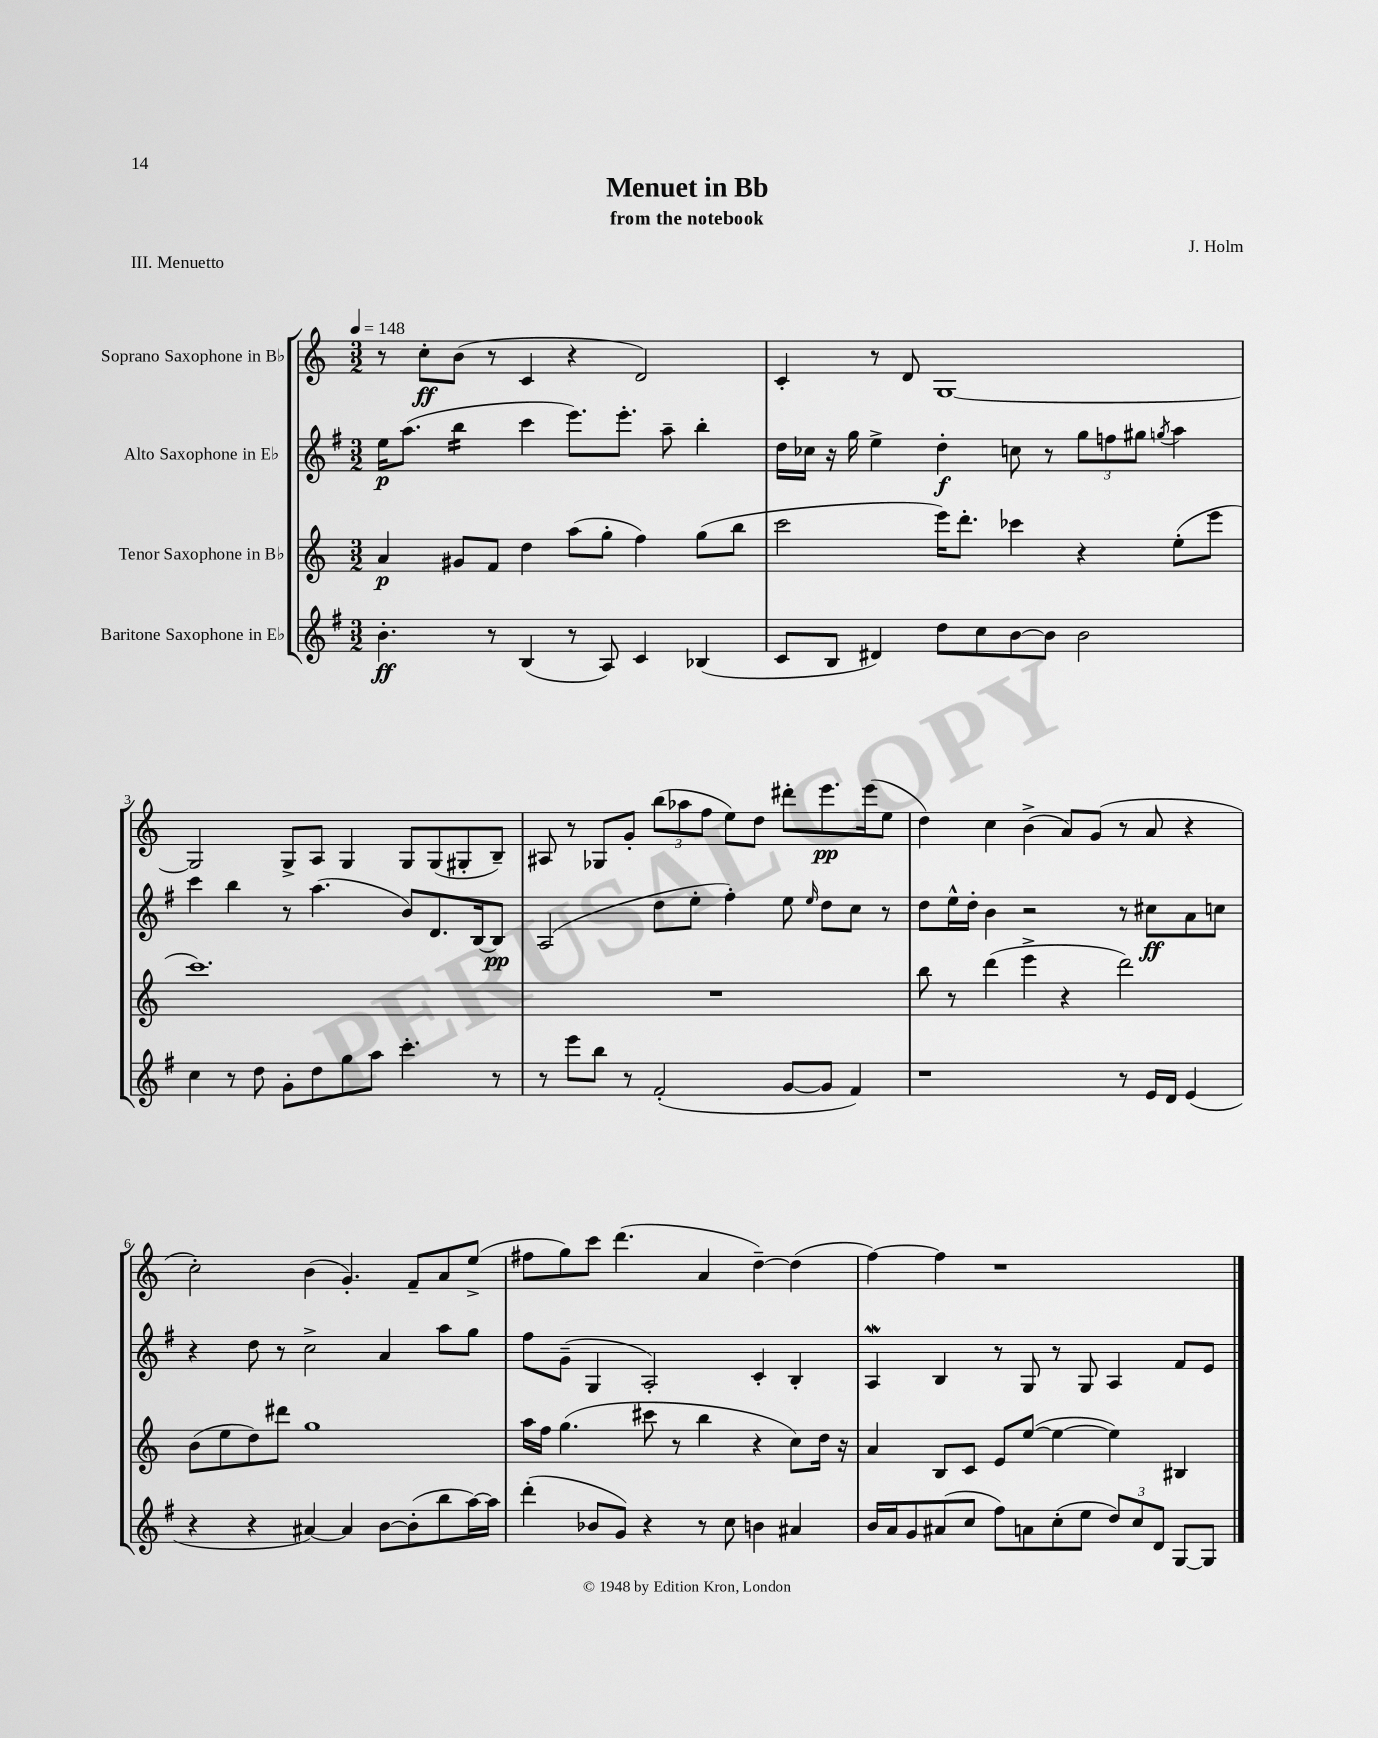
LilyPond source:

\header { title = "Menuet in Bb" composer = "J. Holm" subtitle = "from the notebook" piece = "III. Menuetto" }
<<
\new StaffGroup <<
\new Staff = "s0" \with { instrumentName = "Soprano Saxophone in Bb" } {
    \clef treble \key c \major \numericTimeSignature \time 3/2 \tempo 4 = 148
    \autoBeamOff r8 c''8[-.\ff b'8]( r8 c'4 r4 d'2) |
    c'4-. r8 d'8 g1~ |
    g2 g8[-> a8] g4 g8[ g8( gis8-. b8]--) |
    ais8 r8 ges8[ g'8]-. \tuplet 3/2 { b''8[( aes''8 f''8] } e''8[) d''8] dis'''8[-. e'''8.\pp e'''16( e''8] |
    d''4) c''4 b'4->( a'8[) g'8]( r8 a'8 r4 |
    c''2-.) b'4( g'4.-.) f'8[-- a'8 e''8]->( |
    fis''8[ g''8) c'''8] d'''4.( a'4 d''4~--) d''4( |
    f''4~) f''4 r1 \bar "|." |
}
\new Staff = "s1" \with { instrumentName = "Alto Saxophone in Eb" } {
    \clef treble \key g \major \numericTimeSignature \time 3/2
    \autoBeamOff e''16[\p a''8.]( b''4:16 c'''4 e'''8.[) e'''8.]-. a''8-- b''4-. |
    d''16[ ces''16] r16 g''16 e''4-> d''4-.\f c''8 r8 \tuplet 3/2 { g''8[ f''8 gis''8] } \acciaccatura { g''8 } a''4 |
    c'''4 b''4 r8 a''4.( b'8[) d'8. b16~ b8]\pp |
    a2( d''8[ e''8]-. fis''4-.) e''8 \grace { e''16 } d''8[ c''8] r8 |
    d''8[ e''16-^ d''16]-. b'4 r2 r8 cis''8[\ff a'8 c''8] |
    r4 d''8 r8 c''2-> a'4 a''8[ g''8] |
    fis''8[ g'8]--( g4 a2-.) c'4-. b4-. |
    a4\mordent b4 r8 g8 r8 g8 a4 fis'8[ e'8] \bar "|." |
}
\new Staff = "s2" \with { instrumentName = "Tenor Saxophone in Bb" } {
    \clef treble \key c \major \numericTimeSignature \time 3/2
    \autoBeamOff a'4\p gis'8[ f'8] d''4 a''8[( g''8]-. f''4) g''8[( b''8] |
    c'''2 e'''16[) d'''8.]-. ces'''4 r4 e''8[-.( e'''8] |
    c'''1.) |
    R1. |
    b''8 r8 d'''4( e'''4-> r4 d'''2) |
    b'8[( e''8 d''8) dis'''8] g''1 |
    a''16[ f''16] g''4.( cis'''8 r8 b''4 r4 c''8[) d''16] r16 |
    a'4 b8[ c'8] e'8[ e''8]~( e''4~ e''4) bis4 \bar "|." |
}
\new Staff = "s3" \with { instrumentName = "Baritone Saxophone in Eb" } {
    \clef treble \key g \major \numericTimeSignature \time 3/2
    \autoBeamOff b'4.-.\ff r8 b4( r8 a8) c'4 bes4( |
    c'8[ b8] dis'4) d''8[ c''8 b'8~ b'8] b'2 |
    c''4 r8 d''8 g'8[-. d''8 g''8 a''8] c'''4.-. r8 |
    r8 e'''8[ b''8] r8 fis'2-.( g'8[~ g'8] fis'4) |
    r1 r8 e'16[ d'16] e'4( |
    r4 r4 ais'4~) ais'4 b'8[~ b'8-.( b''8 a''16~) a''16] |
    d'''4-.( bes'8[ g'8]) r4 r8 c''8 b'4 ais'4 |
    b'16[ a'16 g'8 ais'8( c''8] fis''8[) a'8 c''8-.( e''8] \tuplet 3/2 { d''8[) c''8 d'8] } g8[~ g8] \bar "|." |
}
>>
>>
